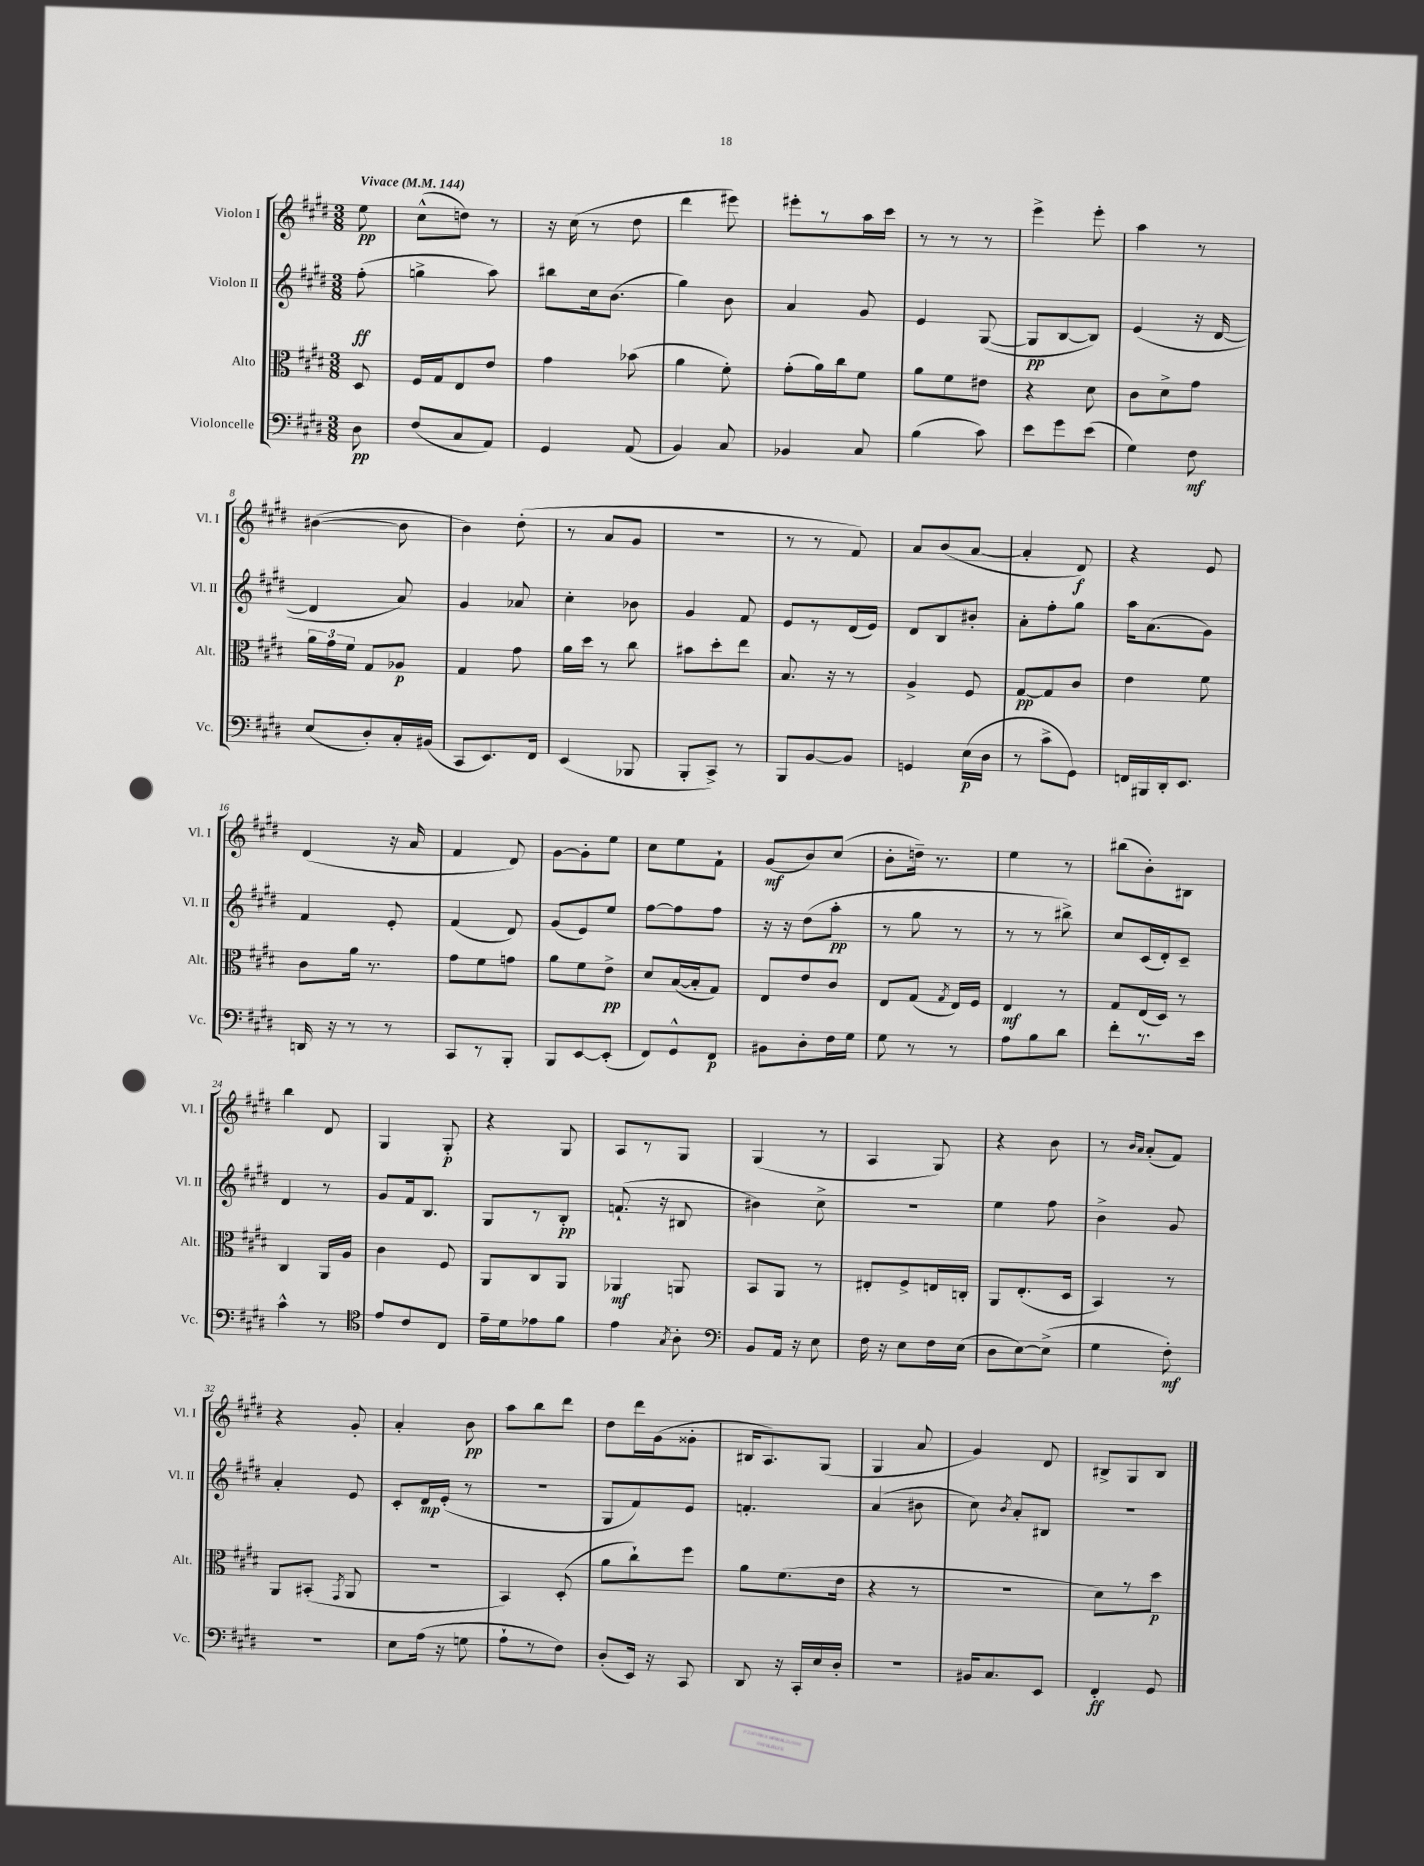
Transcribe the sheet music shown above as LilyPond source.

<<
\new StaffGroup <<
\new Staff = "s0" \with { instrumentName = "Violon I" shortInstrumentName = "Vl. I" } {
    \clef treble \key e \major \numericTimeSignature \time 3/8 \partial 8 \tempo "Vivace" 4 = 144
    \autoBeamOff e''8\pp |
    cis''8[-^( d''8]) r8 |
    r16 cis''16( r8 dis''8 |
    dis'''4 eis'''8) |
    eis'''8[-. r8 a''16 cis'''16] |
    r8 r8 r8 |
    e'''4-> e'''8-. |
    a''4 r8 |
    bis'4~( bis'8 |
    b'4) dis''8-.( |
    r8 a'8[ gis'8] |
    R4. |
    r8 r8 fis'8) |
    a'8[ b'8( a'8]~ |
    a'4-. dis'8\f) |
    r4 e'8 |
    dis'4( r16 a'16 |
    fis'4 dis'8) |
    gis'8[~ gis'8-. e''8] |
    cis''8[ e''8 fis'8]-! |
    gis'8[\mf( b'8) cis''8]( |
    b'8[-. d''16]--) r8. |
    e''4 r8 |
    bis''8[( b'8-.) bis8] |
    b''4 dis'8 |
    gis4 gis8-.\p |
    r4 gis8 |
    a8[ r8 gis8] |
    gis4( r8 |
    a4 gis8) |
    r4 b'8 |
    r8 \grace { b'16[ a'16] } a'8[-.( fis'8]) |
    r4 gis'8-. |
    a'4-. b'8\pp |
    a''8[ b''8 dis'''8] |
    dis''8[ dis'''16 gis'16( gisis'8]-. |
    bis16[ a8.) gis8]( |
    gis4 a'8 |
    gis'4) dis'8 |
    bis8[-> gis8 bis8] \bar "|." |
}
\new Staff = "s1" \with { instrumentName = "Violon II" shortInstrumentName = "Vl. II" } {
    \clef treble \key e \major \numericTimeSignature \time 3/8 \partial 8
    \autoBeamOff fis''8-.\ff( |
    g''4-> a''8) |
    bis''8[ cis''16 b'8.]( |
    gis''4) b'8 |
    a'4 gis'8 |
    e'4 gis8~( |
    gis8[\pp b8~ b8]) |
    e'4( r16 dis'16~ |
    dis'4 a'8) |
    gis'4 aes'8 |
    cis''4-. bes'8 |
    gis'4 fis'8 |
    e'8[ r8 dis'16( e'16]) |
    dis'8[ b8 bis'8]-. |
    a'8[-. fis''8-. gis''8] |
    a''16[ a'8.( gis'8]) |
    fis'4 e'8-. |
    fis'4( dis'8) |
    gis'8[( e'8) e''8] |
    fis''8[~ fis''8 fis''8] |
    r16 r16 dis''8[( a''8]-.\pp |
    r8 gis''8 r8 |
    r8 r8 bis''8->) |
    cis''8[ cis'16( dis'16-.) cis'8]-- |
    dis'4 r8 |
    gis'8[ fis'16 b8.] |
    gis8[ r8 b8]-.\pp |
    f'8.-!( r16 bis8 |
    bis'4) cis''8-> |
    R4. |
    e''4 fis''8 |
    b'4-> gis'8 |
    a'4-. e'8 |
    cis'8[-. dis'16\mp e'16]-.( r8 |
    R4. |
    gis8[ fis'8) e'8] |
    f'4.-. |
    a'4( bis'8 |
    cis''8) \acciaccatura { b'8 } a'8[-. bis8] |
    r4. \bar "|." |
}
\new Staff = "s2" \with { instrumentName = "Alto" shortInstrumentName = "Alt." } {
    \clef alto \key e \major \numericTimeSignature \time 3/8 \partial 8
    \autoBeamOff dis8 |
    fis16[ gis16 e8 e'8] |
    gis'4 bes'8( |
    a'4 fis'8-.) |
    gis'8[-.( a'16) cis''16 fis'8] |
    a'8[ fis'8 eis'8] |
    r4 dis'8 |
    cis'8[ dis'8-> gis'8] |
    \tuplet 3/2 { a'16[ gis'16 fis'16] } gis8[ aes8]\p |
    gis4 gis'8 |
    a'16[ dis''16] r8 cis''8 |
    bis'8[ dis''8-. e''8] |
    b8. r16 r8 |
    a4-> fis8 |
    gis8[~\pp gis8 cis'8] |
    e'4 fis'8 |
    cis'8[ a'16] r8. |
    gis'8[ fis'8 g'8] |
    a'8[ fis'8 e'8]->\pp |
    dis'8[ b16~( b16-. gis8]) |
    e8[ e'8 cis'8] |
    e8[ gis8]( \acciaccatura { gis8 } e16[) fis16] |
    e4\mf r8 |
    gis8[ e16( dis16]) r8 |
    cis4 a,16[ a16] |
    cis'4 fis8 |
    a,8[ cis8 a,8] |
    aes,4\mf a,8 |
    b,8[ a,8] r8 |
    eis8[-. fis8-> e16 c16]-. |
    a,8[ e8.-.( dis16] |
    b,4) r8 |
    a,8[ bis,8]-.( \acciaccatura { gis,8 } a,8 |
    R4. |
    b,4) dis8-.( |
    a'8[ cis''8-!) fis''8] |
    a'8[ fis'8.( e'16] |
    r4 r8 |
    R4. |
    dis'8[) r8 dis''8]\p \bar "|." |
}
\new Staff = "s3" \with { instrumentName = "Violoncelle" shortInstrumentName = "Vc." } {
    \clef bass \key e \major \numericTimeSignature \time 3/8 \partial 8
    \autoBeamOff dis8\pp |
    fis8[( cis8 a,8]) |
    gis,4 a,8( |
    b,4) cis8 |
    bes,4 cis8 |
    b4( cis'8) |
    e'8[ gis'8 e'8]( |
    gis4) fis8\mf |
    e8[( dis8-.) cis16-. bis,16]( |
    cis,8[ e,8.) fis,16] |
    e,4( bes,,8 |
    b,,8[-. cis,8]->) r8 |
    b,,8[ b,8~ b,8] |
    g,4 e16[\p( dis16] |
    r8 cis'8[-> gis,8]) |
    f,16[ bis,,16 dis,16-. e,8.] |
    d,16 r16 r8 r8 |
    cis,8[ r8 b,,8]-. |
    b,,8[ e,8~ e,8]-.( |
    fis,8[) gis,8-^ fis,8]\p |
    bis,8[ dis8-. fis16 gis16] |
    gis8 r8 r8 |
    a8[ b8 dis'8] |
    fis'8[-. r8. e'16] |
    cis'4-^ r8 |
    \clef tenor e'8[ cis'8 cis8] |
    e'16[-- dis'16 ees'8 fis'8] |
    e'4 \acciaccatura { gis8 } a8-. |
    \clef bass b,8[ a,16] r16 e8 |
    fis16 r16 e8[ fis16 e16]( |
    dis8[ e8~) e8]->( |
    gis4 fis8-.\mf) |
    R4. |
    e8[ a16]( r16 g8 |
    a8[-! r8 fis8]) |
    dis8[-.( e,16]) r16 cis,8 |
    dis,8 r16 cis,16[-. e16 dis16]-. |
    R4. |
    bis,16[ cis8. e,8] |
    fis,4-.\ff gis,8 \bar "|." |
}
>>
>>
